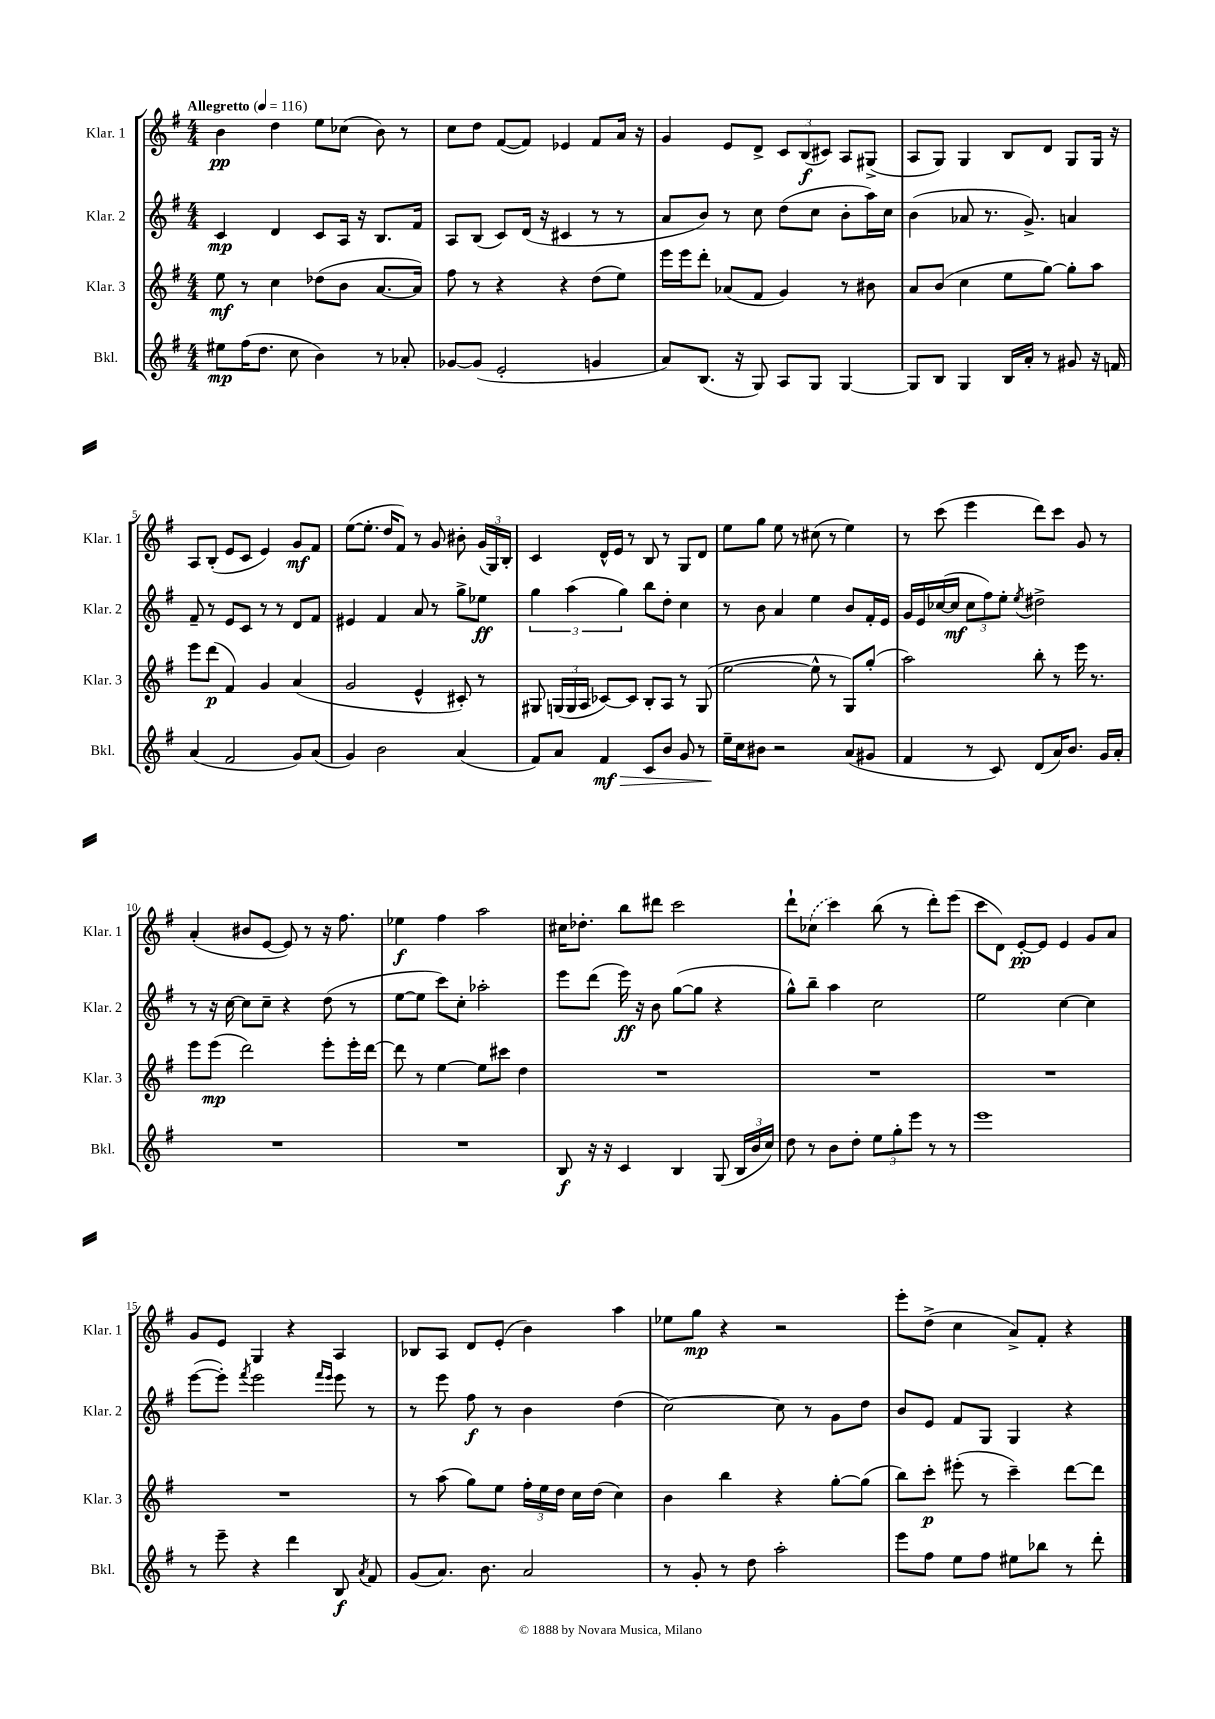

**kern	**dynam	**kern	**dynam	**kern	**dynam	**kern	**dynam
*part4	*part4	*part3	*part3	*part2	*part2	*part1	*part1
*staff4	*staff4	*staff3	*staff3	*staff2	*staff2	*staff1	*staff1
*I"Bkl.	*	*I"Klar. 3	*	*I"Klar. 2	*	*I"Klar. 1	*
*I'Bkl.	*	*I'Klar. 3	*	*I'Klar. 2	*	*I'Klar. 1	*
*clefG2	*	*clefG2	*	*clefG2	*	*clefG2	*
*k[f#]	*	*k[f#]	*	*k[f#]	*	*k[f#]	*
*M4/4	*	*M4/4	*	*M4/4	*	*M4/4	*
*MM116	*	*MM116	*	*MM116	*	*MM116	*
=1	=1	=1	=1	=1	=1	=1	=1
!	!	!	!	!	!	!LO:TX:a:B:t=Allegretto	!
8ee#X\L	mp	8ee\	mf	4c/	mp	4b\	pp
(16ff#\K	.	8r	.	.	.	.	.
8.dd\J	.	.	.	.	.	.	.
.	.	4cc\	.	4d/	.	4dd\	.
8cc\	.	.	.	.	.	.	.
4b\)	.	(8dd-X\L	.	8c/L	.	8ee\L	.
.	.	8b\J	.	16A/Jk	.	(8cc-X\J	.
.	.	.	.	16r	.	.	.
8r	.	[8.a/L	.	8.B/L	.	8b\)	.
8a-X'/	.	.	.	.	.	8r	.
.	.	16a/Jk])	.	16f#/Jk	.	.	.
=2	=2	=2	=2	=2	=2	=2	=2
[8g-X/L	.	8ff#\	.	8A/L	.	8cc\L	.
(8g-/J]	.	8r	.	(8B/J	.	8dd\J	.
2e'/	.	4r	.	8c/L)	.	([8f#/L	.
.	.	.	.	(16d/Jk	.	8f#/J])	.
.	.	.	.	16r	.	.	.
.	.	4r	.	4c#X/	.	4e-X/	.
4gn/	.	(8dd\L	.	8r	.	8f#/L	.
.	.	8ee\J)	.	8r	.	16a/Jk	.
.	.	.	.	.	.	16r	.
=3	=3	=3	=3	=3	=3	=3	=3
8a/L)	.	16eee\LL	.	8a/L	.	4g/	.
.	.	16eee\J	.	.	.	.	.
(8.B/J	.	8ddd'\J	.	8b/J)	.	.	.
.	.	(8a-X/L	.	8r	.	8e/L	.
16r	.	.	.	.	.	.	.
8G/)	.	8f#/J	.	8cc\	.	8d^/J	.
8A/L	.	4g/)	.	(8dd\L	.	12c/L	.
.	.	.	.	.	.	(12B/	f
8G/J	.	.	.	8cc\J	.	.	.
.	.	.	.	.	.	12c#X/J)	.
[4G/	.	8r	.	8b'\L	.	8A/L	.
.	.	8b#X\	.	16aa\L)	.	(8G#X^/J	.
.	.	.	.	16cc\JJ	.	.	.
=4	=4	=4	=4	=4	=4	=4	=4
8G/L]	.	8a/L	.	(4b\	.	8A/L	.
8B/J	.	(8b/J	.	.	.	8G/J)	.
4G/	.	4cc\	.	8a-X/	.	4G/	.
.	.	.	.	8.r	.	.	.
16B/LL	.	8ee\L	.	.	.	8B/L	.
16a'/JJ	.	.	.	8.g^/)	.	.	.
8r	.	[8gg\J)	.	.	.	8d/J	.
8g#X/	.	8gg'\L]	.	4an/	.	8G/L	.
16r	.	8aa\J	.	.	.	16G/Jk	.
16fn/	.	.	.	.	.	16r	.
!!LO:LB:g=z
=5	=5	=5	=5	=5	=5	=5	=5
(4a/	.	8eee\L	.	8f#~/	.	8A/L	.
.	.	(8ddd\J	p	8r	.	(8B'/J	.
2f#/	.	4f#/)	.	8e/L	.	8e/L	.
.	.	.	.	8c/J	.	8c/J	.
.	.	4g/	.	8r	.	4e/)	.
.	.	.	.	8r	.	.	.
8g/L)	.	(4a/	.	8d/L	.	8g/L	mf
(8a/J	.	.	.	8f#/J	.	8f#/J	.
=6	=6	=6	=6	=6	=6	=6	=6
4g/)	.	2g/	.	4e#X/	.	([8ee\L	.
.	.	.	.	.	.	8.ee'\J]	.
2b\	.	.	.	4f#/	.	.	.
.	.	.	.	.	.	16dd/KL	.
.	.	.	.	.	.	8f#/J)	.
.	.	4e^^/	.	8a/	.	8r	.
.	.	.	.	8r	.	8g/	.
(4a/	.	8c#X'/)	.	8gg^\L	.	8b#X'\	.
.	.	8r	.	8ee-X\J	ff	(24g/LL	.
.	.	.	.	.	.	24G/)	.
.	.	.	.	.	.	24B'/JJ	.
=7	=7	=7	=7	=7	=7	=7	=7
8f#/L)	.	8G#X/	.	6gg\	.	4c/	.
8a/J	.	(24Gn/LL	.	.	.	.	.
.	.	24G/	.	(6aa\	.	.	.
.	.	24A/JJ	.	.	.	.	.
!	!LO:HP:b	!	!	!	!	!	!
4f#/	> mf	[8c-X/L)	.	.	.	16d^^/LL	.
.	.	.	.	.	.	16e/JJ	.
.	.	.	.	6gg\)	.	.	.
.	.	8c-/J]	.	.	.	8r	.
8c/L	.	8B'/L	.	8bb\L	.	8B/	.
8b/J	.	8A/J	.	8dd'\J	.	8r	.
8g/	.	8r	.	4cc\	.	8G/L	.
8r	.	(8G/	.	.	.	8d/J	.
=8	=8	=8	=8	=8	=8	=8	=8
16ee~\LL	.	[2ee\	.	8r	.	8ee\L	.
16cc\J	]	.	.	.	.	.	.
8b#X\J	.	.	.	8b\	.	8gg\J	.
2r	.	.	.	4a/	.	8ee\	.
.	.	.	.	.	.	8r	.
.	.	8ee^^\]	.	4ee\	.	(8cc#X\	.
.	.	8r	.	.	.	8r	.
(8a/L	.	8G/L)	.	8b/L	.	4ee\)	.
8g#X/J	.	(8gg'/J	.	16f#'/L	.	.	.
.	.	.	.	16e/JJ	.	.	.
=9	=9	=9	=9	=9	=9	=9	=9
4f#/	.	2aa\)	.	16g/LL	.	8r	.
.	.	.	.	16e/	.	.	.
.	.	.	.	([16cc-X/	.	(8ccc\	.
.	.	.	.	16cc-/JJ]	mf	.	.
8r	.	.	.	12cc-\L	.	4eee\	.
.	.	.	.	12ff#\)	.	.	.
8c/)	.	.	.	.	.	.	.
.	.	.	.	12ee'\J	.	.	.
.	.	.	.	8qee/	.	.	.
(8d/L	.	8bb'\	.	2dd#X^\	.	8ddd\L)	.
16a/K)	.	8r	.	.	.	8ccc\J	.
8.b/J	.	.	.	.	.	.	.
.	.	16eee\	.	.	.	8g/	.
.	.	8.r	.	.	.	.	.
16g/LL	.	.	.	.	.	8r	.
16a'/JJ	.	.	.	.	.	.	.
!!LO:LB:g=z
=10	=10	=10	=10	=10	=10	=10	=10
1r	.	8eee\L	.	8r	.	(4a'/	.
.	.	(8eee\J	mp	16r	.	.	.
.	.	.	.	[16cc\	.	.	.
.	.	2ddd\)	.	8cc\L]	.	8b#X/L	.
.	.	.	.	8cc~\J	.	[8e/J	.
.	.	.	.	4r	.	8e/])	.
.	.	.	.	.	.	8r	.
.	.	8eee'\L	.	(8dd\	.	16r	.
.	.	.	.	.	.	8.ff#\	.
.	.	16eee'\L	.	8r	.	.	.
.	.	[16ddd\JJ	.	.	.	.	.
=11	=11	=11	=11	=11	=11	=11	=11
1r	.	8ddd\]	.	[8ee\L	.	4ee-X\	f
.	.	8r	.	8ee\J]	.	.	.
.	.	[4ee\	.	8ccc\L)	.	4ff#\	.
.	.	.	.	8cc'\J	.	.	.
.	.	8ee\L]	.	2aa-X'\	.	2aa\	.
.	.	8ccc#X\J	.	.	.	.	.
.	.	4dd\	.	.	.	.	.
=12	=12	=12	=12	=12	=12	=12	=12
8B/	f	1r	.	8eee\L	.	16cc#X\KL	.
.	.	.	.	.	.	8.dd-X'\J	.
16r	.	.	.	(8ddd\J	.	.	.
16r	.	.	.	.	.	.	.
4c/	.	.	.	16eee\)	ff	8bb\L	.
.	.	.	.	16r	.	.	.
.	.	.	.	8b\	.	8ddd#X\J	.
4B/	.	.	.	([8gg\L	.	2ccc\	.
.	.	.	.	8gg\J]	.	.	.
(8G/	.	.	.	4r	.	.	.
24B/LL	.	.	.	.	.	.	.
24b/	.	.	.	.	.	.	.
24cc/JJ)	.	.	.	.	.	.	.
=13	=13	=13	=13	=13	=13	=13	=13
8dd\	.	1r	.	8gg^^\L)	.	8ddd`\L	.
8r	.	.	.	8bb~\J	.	(8cc-X\J	.
8b\L	.	.	.	4aa\	.	4ccc\)	.
8dd'\J	.	.	.	.	.	.	.
12ee\L	.	.	.	2cc\	.	(8bb\	.
12gg'\	.	.	.	.	.	.	.
.	.	.	.	.	.	8r	.
12eee\J	.	.	.	.	.	.	.
8r	.	.	.	.	.	8ddd'\L)	.
8r	.	.	.	.	.	(8eee\J	.
=14	=14	=14	=14	=14	=14	=14	=14
1eee	.	1r	.	2ee\	.	8ccc\L	.
.	.	.	.	.	.	8d\J)	.
.	.	.	.	.	.	[8e'/L	pp
.	.	.	.	.	.	8e/J]	.
.	.	.	.	[4cc\	.	4e/	.
.	.	.	.	4cc\]	.	8g/L	.
.	.	.	.	.	.	8a/J	.
!!LO:LB:g=z
=15	=15	=15	=15	=15	=15	=15	=15
8r	.	1r	.	([8eee\L	.	8g/L	.
8eee~\	.	.	.	8eee'\J])	.	8e/J	.
.	.	.	.	8qfff#/	.	.	.
4r	.	.	.	2eee\	.	4G/	.
4ddd\	.	.	.	.	.	4r	.
.	.	.	.	16qqfff#/LL	.	.	.
.	.	.	.	16qqeee/JJ	.	.	.
8B/	f	.	.	8eee\	.	4A/	.
8qa/	.	.	.	.	.	.	.
8f#/	.	.	.	8r	.	.	.
=16	=16	=16	=16	=16	=16	=16	=16
(8g/L	.	8r	.	8r	.	8B-X/L	.
8.a/J)	.	(8aa\	.	8eee\	.	8A/J	.
.	.	8gg\L)	.	8ff#\	f	8d/L	.
8.b\	.	.	.	.	.	.	.
.	.	8ee\J	.	8r	.	(8e'/J	.
2a/	.	24ff#'\LL	.	4b\	.	4b\)	.
.	.	24ee\	.	.	.	.	.
.	.	24dd\JJ	.	.	.	.	.
.	.	16cc\LL	.	.	.	.	.
.	.	(16dd\JJ	.	.	.	.	.
.	.	4cc\)	.	(4dd\	.	4aa\	.
=17	=17	=17	=17	=17	=17	=17	=17
8r	.	4b\	.	[2cc\)	.	8ee-X\L	.
8g'/	.	.	.	.	.	8gg\J	mp
8r	.	4bb\	.	.	.	4r	.
8dd\	.	.	.	.	.	.	.
2aa'\	.	4r	.	8cc\]	.	2r	.
.	.	.	.	8r	.	.	.
.	.	[8gg'\L	.	8g\L	.	.	.
.	.	(8gg\J]	.	8dd\J	.	.	.
=18	=18	=18	=18	=18	=18	=18	=18
8eee\L	.	8bb\L)	.	8b/L	.	8eee'\L	.
8ff#\J	.	8ccc'\J	p	8e/J	.	(8dd^\J	.
8ee\L	.	(8eee#X'\	.	8f#/L	.	4cc\	.
8ff#\J	.	8r	.	8G/J	.	.	.
8ee#X\L	.	4ccc~\)	.	4G/	.	8a^/L)	.
8bb-X\J	.	.	.	.	.	8f#'/J	.
8r	.	[8ddd\L	.	4r	.	4r	.
8ddd'\	.	8ddd\J]	.	.	.	.	.
==	==	==	==	==	==	==	==
*-	*-	*-	*-	*-	*-	*-	*-
